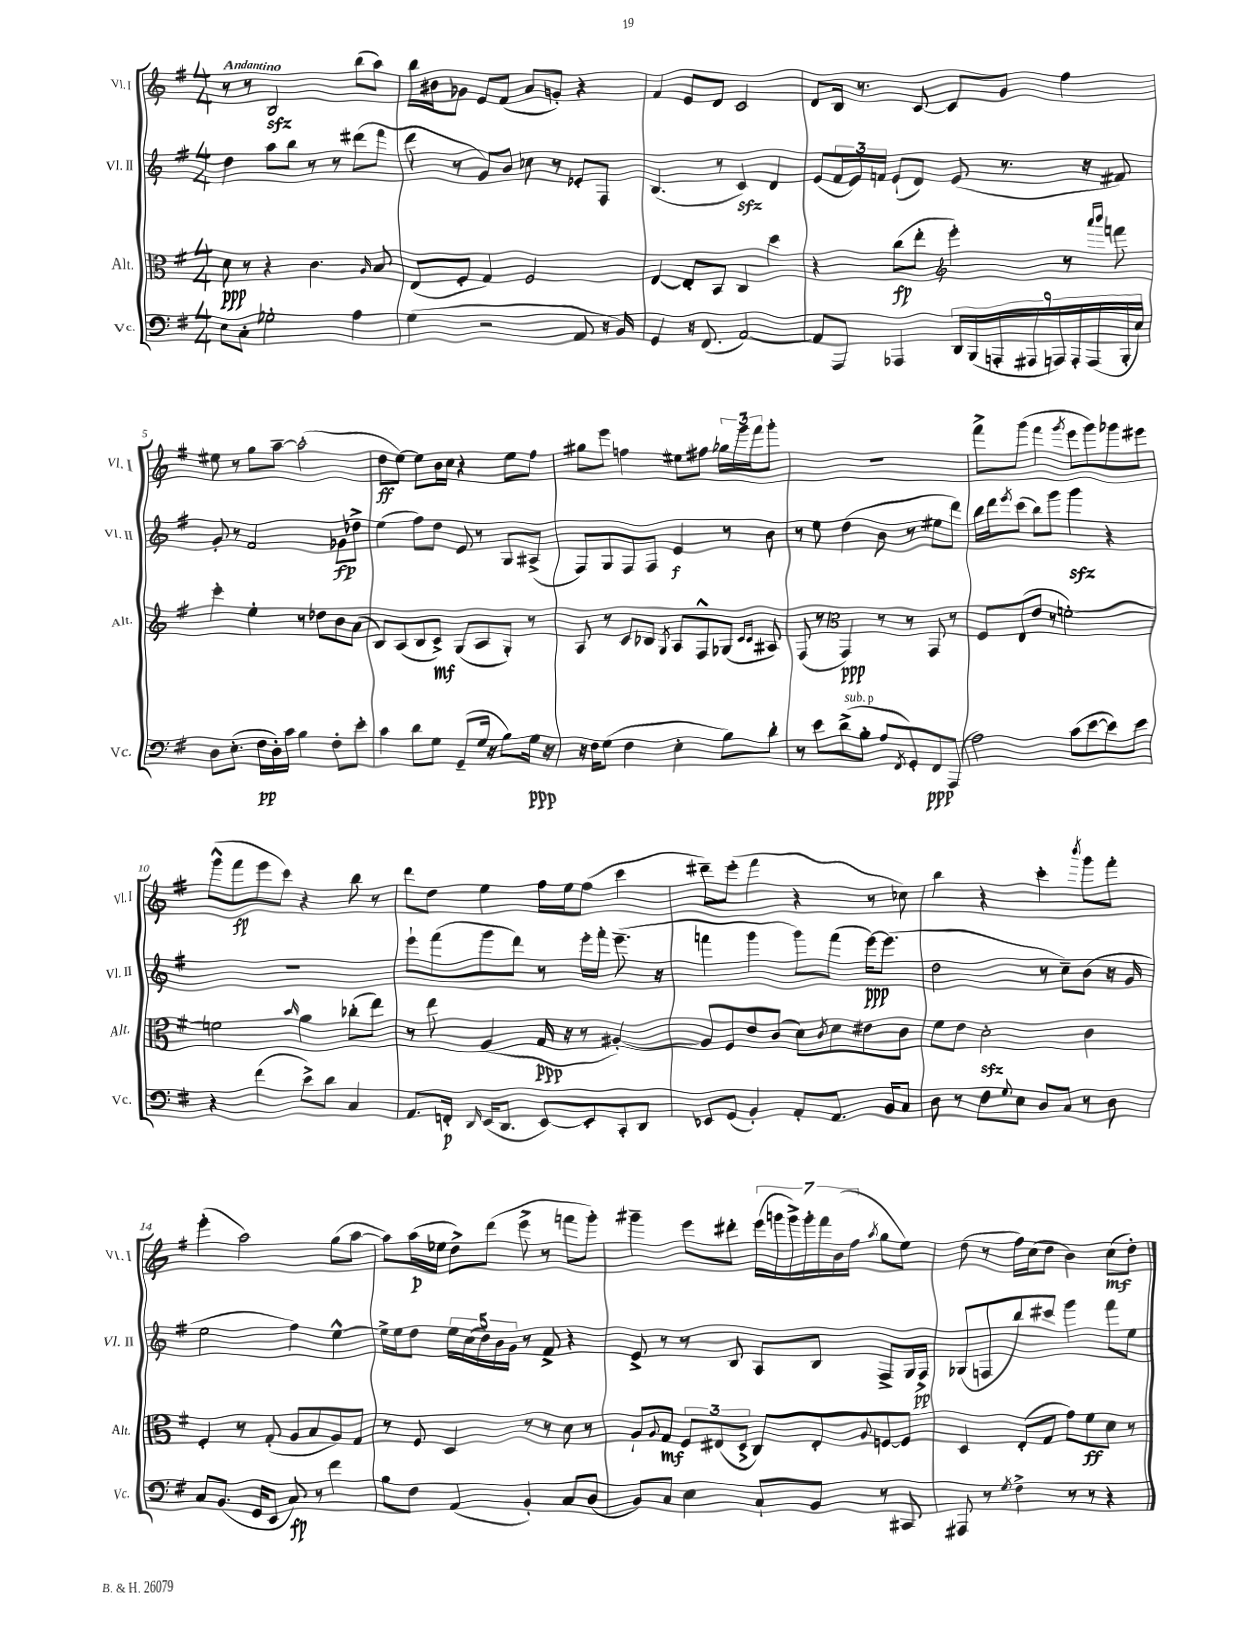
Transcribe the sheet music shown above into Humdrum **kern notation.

**kern	**kern	**kern	**kern
*staff4	*staff3	*staff2	*staff1
*clefF4	*clefC3	*clefG2	*clefG2
*k[f#]	*k[f#]	*k[f#]	*k[f#]
*M4/4	*M4/4	*M4/4	*M4/4
8E	8d	4dd	8r
8C'	8r	.	8r
2G-'	4r	8aa	2B
.	.	8bb	.
.	4.c	8r	.
.	.	8r	.
4A	.	(8ddd#	(8bb
.	16qqA	.	.
.	8B	8fff#	8aa)
=	=	=	=
(4G	(8E	8ddd	16bb
.	.	.	16b#
.	8F#'	8r	8g-
2r	4G)	8g)	8e
.	.	8b	(8f#
.	2F#	8cc-	8a
.	.	8r	8g')
8AA	.	8e-'	4r
16r	.	8F#	.
16BB)	.	.	.
=	=	=	=
4GG	[4E	(4.B	4f#
16r	8E']	.	8e
(8.FF#	.	.	.
.	8BB	8r	8d
[2AA)	4C	4c)	2c
.	4dd	4d	.
=	=	=	=
8AA]	4r	(8e	8d
8AAA	.	24f#	16B
.	.	24e)	.
.	.	.	8.r
.	.	24f	.
4AAA-	(8cc	(8e`	.
.	8ee'	8d)	[8c
*	*clefG2	*	*
18DD	4eee')	(8e	8c]
(18BBB	.	.	.
18AAA'	.	.	.
.	.	8.r	8g
18AAA#	.	.	.
18AAA)	.	.	.
.	8r	.	4ff#
18AAA'	.	.	.
.	.	16r	.
(18AAA	.	.	.
.	16qqaaa	.	.
.	16qqbbb	.	.
.	8fff	8f#)	.
18BBB'	.	.	.
18E)	.	.	.
=	=	=	=
8D	4ccc'	8g'	8ee#
(8.E'	.	8r	8r
.	4ee'	2f#	8gg
16F#	.	.	.
16D')	.	.	[8aa~
16c	.	.	.
4B	8r	.	(2aa']
.	8dd-	.	.
8F#'	8b	8g-	.
8e'	(8a	8dd-^	.
=	=	=	=
4c	8B)	(4ee	8dd
.	(8A	.	[8ee)
8d	8B	8ff#)	8ee]
8G	8c^)	8dd	16b
.	.	.	16cc
(8GG~	(8G	8e	4r
16G	8A	8r	.
16r	.	.	.
8B)	8G')	8G	8ee
16G	8r	(8A#^	8ff#
16r	.	.	.
=	=	=	=
16r	8A	8F#)	8gg#
16F#	.	.	.
(8G	8r	8G	8eee
4F#	8c	8F#	4ff
.	8B-	8F#	.
.	8qG	.	.
4E'	8A	4e	8ee#
.	8F#^^	.	8ff#
8B)	(8G-	8r	24gg-
.	.	.	24ggg
.	.	.	24fff#
.	16qqc	.	.
.	16qqc	.	.
8d'	8A#)	8b	8ggg'
=	=	=	=
8r	(8F#	8r	1r
8e	8r	8ee	.
*	*clefC3	*	*
(8d^	4GG)	(4dd	.
8B'	.	.	.
8A	8r	8b	.
8qFF#	.	.	.
8GG')	8r	8r	.
8FF#	8GG	8ee#	.
(8AAA	8r	8ddd)	.
=	=	=	=
2A)	8F#	16bb	8fff#^
.	.	16ddd	.
.	.	8qeee	.
.	(8E	(8ccc	(8ggg
.	8e	8bb)	4fff#
.	8r	8ggg	.
.	.	.	8qggg
(8c	[2f')	4ggg	8eee
[8e	.	.	8ggg)
8e])	.	4r	8ggg-
8e	.	.	8eee#
=	=	=	=
4r	2f]	1r	(8ggg^^
.	.	.	8fff#
(4f#	.	.	8eee
.	.	.	8ccc)
.	16qqb	.	.
8e^)	4a	.	4r
8d	.	.	.
4C	(8cc-'	.	8bb
.	8ee)	.	8r
=	=	=	=
8.AA	8r	8eee`	8ddd
.	8ee	(8fff#	8dd
16FF'	.	.	.
16qqDD	.	.	.
(16EE	(4A	8ggg	4ee
8.DD	.	.	.
.	.	8ddd)	.
[8EE)	16G	8r	16ff#
.	16r	.	16ee
8EE']	8r	16eee'	(8ff#
.	.	16fff#'	.
8CC'	[4A#')	(8.eee~	4ccc
8DD	.	.	.
.	.	16r	.
=	=	=	=
8EE-	8A#]	4fff	8ddd#~)
(8GG	8F#	.	(8eee'
4BB')	8e	4ggg	4fff#
.	(8c	.	.
8AA'	8d)	8ggg)	4r
.	8qc	.	.
8.AA	8d	(8fff	.
.	8e#	[16eee)	8r
16BB	.	(8.eee]	.
8C	8c	.	8cc-)
=	=	=	=
8D	8f#	2dd	4bb
8r	8e	.	.
8F#	2d'	.	4r
8qqG	.	.	.
8E	.	.	.
8D	.	8r	4ccc'
8C	.	8cc~)	.
.	.	.	8qbbb
8r	4c	(8b	8ggg
8D	.	16r	8fff#'
.	.	16g	.
=	=	=	=
8C	4F#'	2ee	(4eee'
(8.BB	.	.	.
.	8r	.	2aa)
16GG	.	.	.
8EE	(8G'	.	.
8C)	8A	4ff#)	.
8r	8B	.	.
4f#	8A)	[4ee^^	(8gg
.	8G	.	[8aa
=	=	=	=
8B	8r	16ee^]	8aa])
.	.	16ee	.
8F#	8F#	8dd	(16aa
.	.	.	16ee-
(4AA	4D	20ee	8dd^)
.	.	(20cc	.
.	.	20dd)	.
.	.	.	(8ddd
.	.	20b	.
.	.	20g	.
4BB')	8r	8r	8eee^
.	8r	8f#^	8r
8C	8d	4r	8fff
(8D	8r	.	8ggg')
=	=	=	=
8BB)	8A`	8e^	4ggg#~
.	8qqA	.	.
8C	8G	8r	.
4E	12F#	8r	8eee
.	(12E#	.	.
.	.	8B	8ddd#'
.	12D^	.	.
8C`	8C)	8A	(28eee
.	.	.	28ggg
.	.	.	28ggg^)
.	.	.	28ggg'
8BB	8E#'	8B	.
.	.	.	28fff#
.	.	.	(28b
.	.	.	28ff#
.	8qqA	.	8qaa
8r	[8F	8F#^	8gg
8CC#	8F]	16G	8ee)
.	.	16F#^	.
=	=	=	=
8AAA#	4D	(8G-	(8dd
8r	.	8F	8r
8qG	.	.	.
4F#^	(8E'	8bb)	16ff#)
.	.	.	(16cc
.	8G	8ccc#	8dd
8r	8g)	4ggg	4b)
8r	8f#	.	.
4r	8d	8fff#	(8cc
.	8r	8ee	8dd')
==	==	==	==
*-	*-	*-	*-
